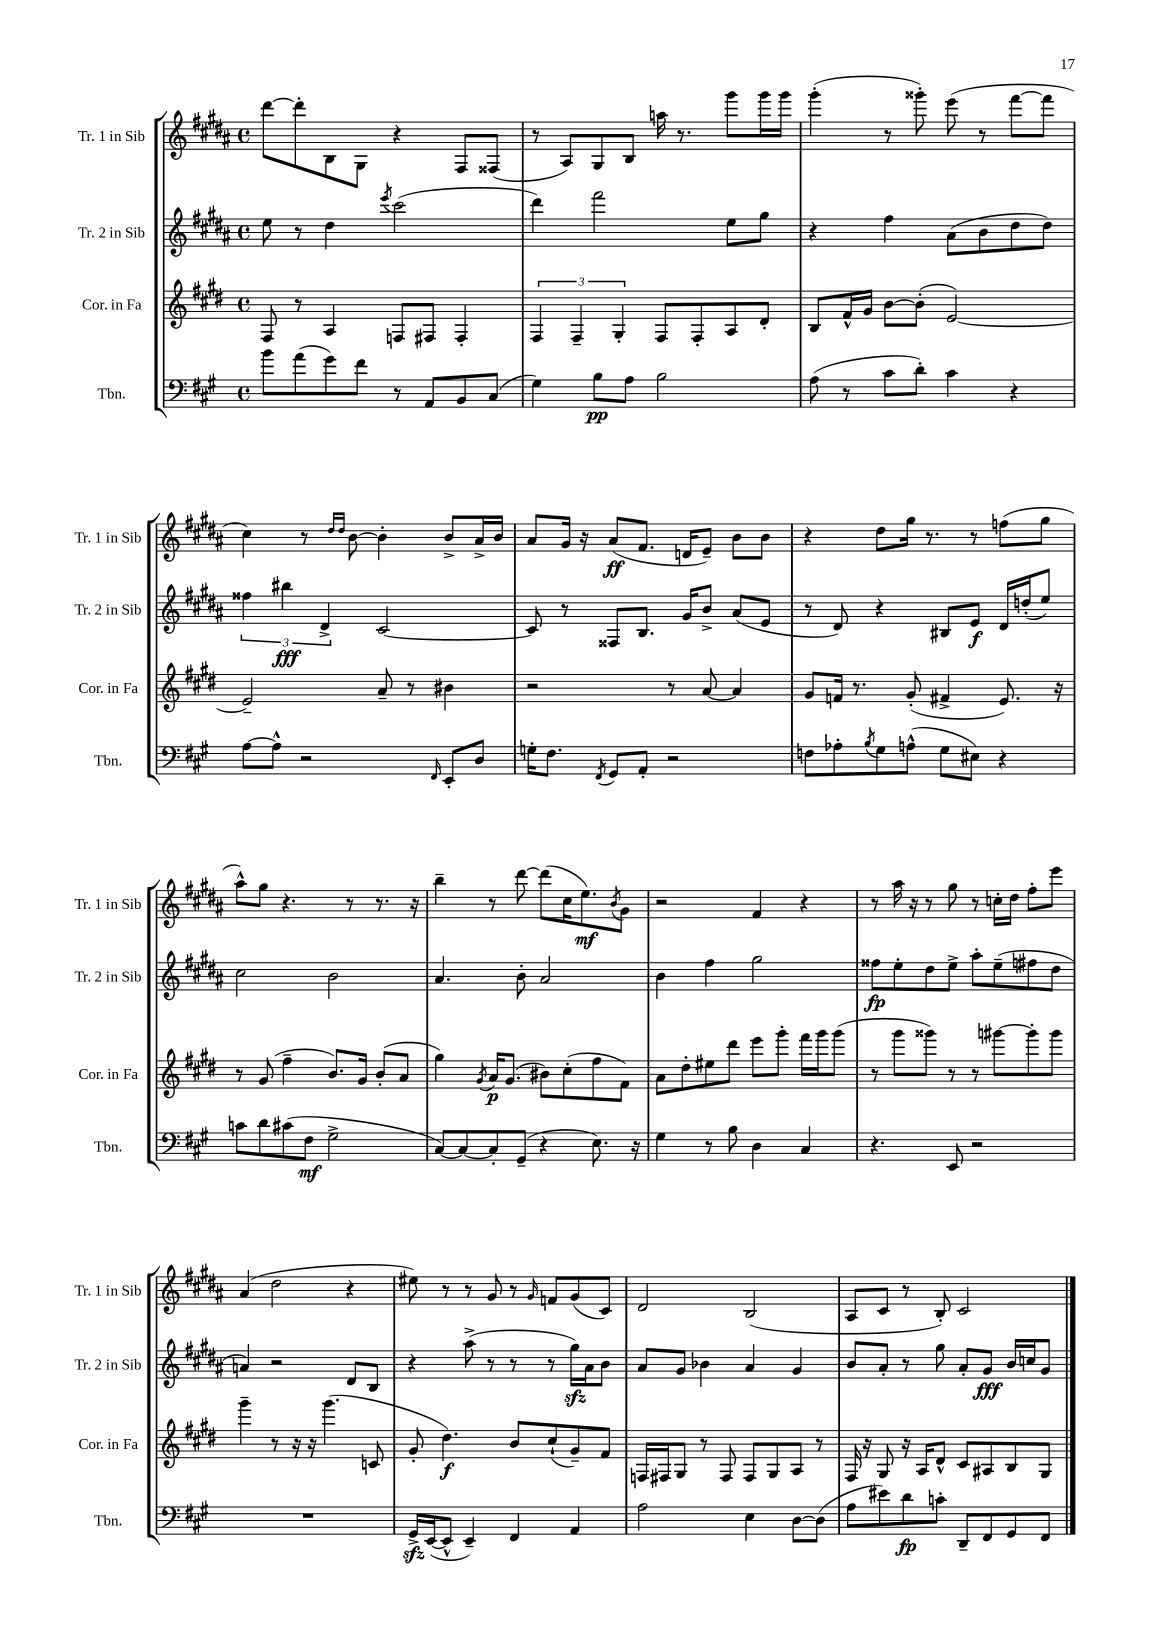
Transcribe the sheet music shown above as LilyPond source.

<<
\new StaffGroup <<
\new Staff = "s0" \with { instrumentName = "Tr. 1 in Sib" shortInstrumentName = "Tr. 1 in Sib" } {
    \clef treble \key b \major \defaultTimeSignature \time 4/4
    dis'''8~ dis'''8-. b8 gis8 r4 fis8 fisis8( |
    r8 ais8) gis8 b8 a''16 r8. gis'''8 gis'''16 gis'''16 |
    gis'''4-.( r8 gisis'''8-.) e'''8( r8 fis'''8~ fis'''8 |
    cis''4) r8 \grace { dis''16 dis''16 } b'8~ b'4-. b'8-> ais'16-> b'16 |
    ais'8 gis'16 r16 ais'8\ff( fis'8. d'16 e'8--) b'8 b'8 |
    r4 dis''8 gis''16 r8. r8 f''8( gis''8 |
    ais''8-^) gis''8 r4. r8 r8. r16 |
    b''4-- r8 dis'''8~ dis'''8( cis''16 e''8.\mf) \acciaccatura { b'8 } gis'8 |
    r2 fis'4 r4 |
    r8 ais''16 r16 r8 gis''8 r8 c''16-. dis''16 fis''8-. e'''8 |
    ais'4( dis''2 r4 |
    eis''8) r8 r8 gis'8 r8 \grace { gis'16 } f'8 gis'8( cis'8) |
    dis'2 b2( |
    ais8 cis'8 r8 b8-.) cis'2 \bar "|." |
}
\new Staff = "s1" \with { instrumentName = "Tr. 2 in Sib" shortInstrumentName = "Tr. 2 in Sib" } {
    \clef treble \key b \major \defaultTimeSignature \time 4/4
    e''8 r8 dis''4 \acciaccatura { e'''8 } cis'''2( |
    dis'''4) fis'''2 e''8 gis''8 |
    r4 fis''4 ais'8( b'8 dis''8 dis''8) |
    \tuplet 3/2 { fisis''4 bis''4\fff dis'4-> } cis'2~ |
    cis'8 r8 fisis8 b8. gis'16 b'8-> ais'8( e'8 |
    r8 dis'8) r4 bis8 e'8\f dis'16 d''16-.( e''8) |
    cis''2 b'2 |
    ais'4. b'8-. ais'2 |
    b'4 fis''4 gis''2 |
    fisis''8\fp e''8-. dis''8 e''8-> ais''8-. e''8--( fis''8 dis''8 |
    a'4) r2 dis'8 b8 |
    r4 ais''8->( r8 r8 r8 gis''16\sfz) ais'16 b'8 |
    ais'8 gis'8 bes'4 ais'4 gis'4 |
    b'8 ais'8-. r8 gis''8 ais'8-. gis'8\fff b'16 c''16 gis'8 \bar "|." |
}
\new Staff = "s2" \with { instrumentName = "Cor. in Fa" shortInstrumentName = "Cor. in Fa" } {
    \clef treble \key e \major \defaultTimeSignature \time 4/4
    fis8 r8 a4 f8 fis8 fis4-. |
    \tuplet 3/2 { fis4 fis4-- gis4-. } fis8 fis8-. a8 dis'8-. |
    b8 fis'16-^ gis'16 b'8~ b'8-.( e'2~) |
    e'2-- a'8-- r8 bis'4 |
    r2 r8 a'8~ a'4 |
    gis'8 f'16 r8. gis'8-.( fis'4-> e'8.) r16 |
    r8 gis'8( fis''4-- b'8.) gis'16 b'8-.( a'8 |
    gis''4) \acciaccatura { gis'8 } a'16\p gis'8.( bis'8) cis''8-.( fis''8 fis'8) |
    a'8 dis''8-. eis''8 dis'''8 e'''8 gis'''8-. fis'''16 gis'''16 gis'''8( |
    r8 gis'''8 gisis'''8) r8 r8 gis'''8~ gis'''8-. gis'''8 |
    gis'''4-- r8 r16 r16 gis'''4.( c'8 |
    gis'8-. dis''4.\f) b'8 cis''8-!( gis'8--) fis'8 |
    f16 fis16 gis8 r8 fis8 fis8 gis8 a8 r8 |
    fis16 r16 gis8 r16 a16 dis'8-^ cis'8 ais8 b8 gis8 \bar "|." |
}
\new Staff = "s3" \with { instrumentName = "Tbn." shortInstrumentName = "Tbn." } {
    \clef bass \key a \major \defaultTimeSignature \time 4/4
    b'8 a'8( gis'8) fis'8 r8 a,8 b,8 cis8( |
    gis4) b8\pp a8 b2 |
    a8( r8 cis'8 d'8-.) cis'4 r4 |
    a8~ a8-^ r2 \grace { fis,16 } e,8-. d8 |
    g16-. fis8. \acciaccatura { fis,8 } gis,8 a,8-. r2 |
    f8 aes8-. \acciaccatura { b8 } gis8 a8-^( gis8 eis8) r4 |
    c'8 d'8 cis'8( fis8\mf gis2-> |
    cis8~) cis8~ cis8-. gis,8--( r4 e8.) r16 |
    gis4 r8 b8 d4 cis4 |
    r4. e,8 r2 |
    R1 |
    gis,16->\sfz e,16~( e,8-^ e,4--) fis,4 a,4 |
    a2 e4 d8~ d8( |
    a8 eis'8) d'8\fp c'8-. d,8-- fis,8 gis,8 fis,8 \bar "|." |
}
>>
>>
\layout { \context { \Score \remove "Bar_number_engraver" } }
